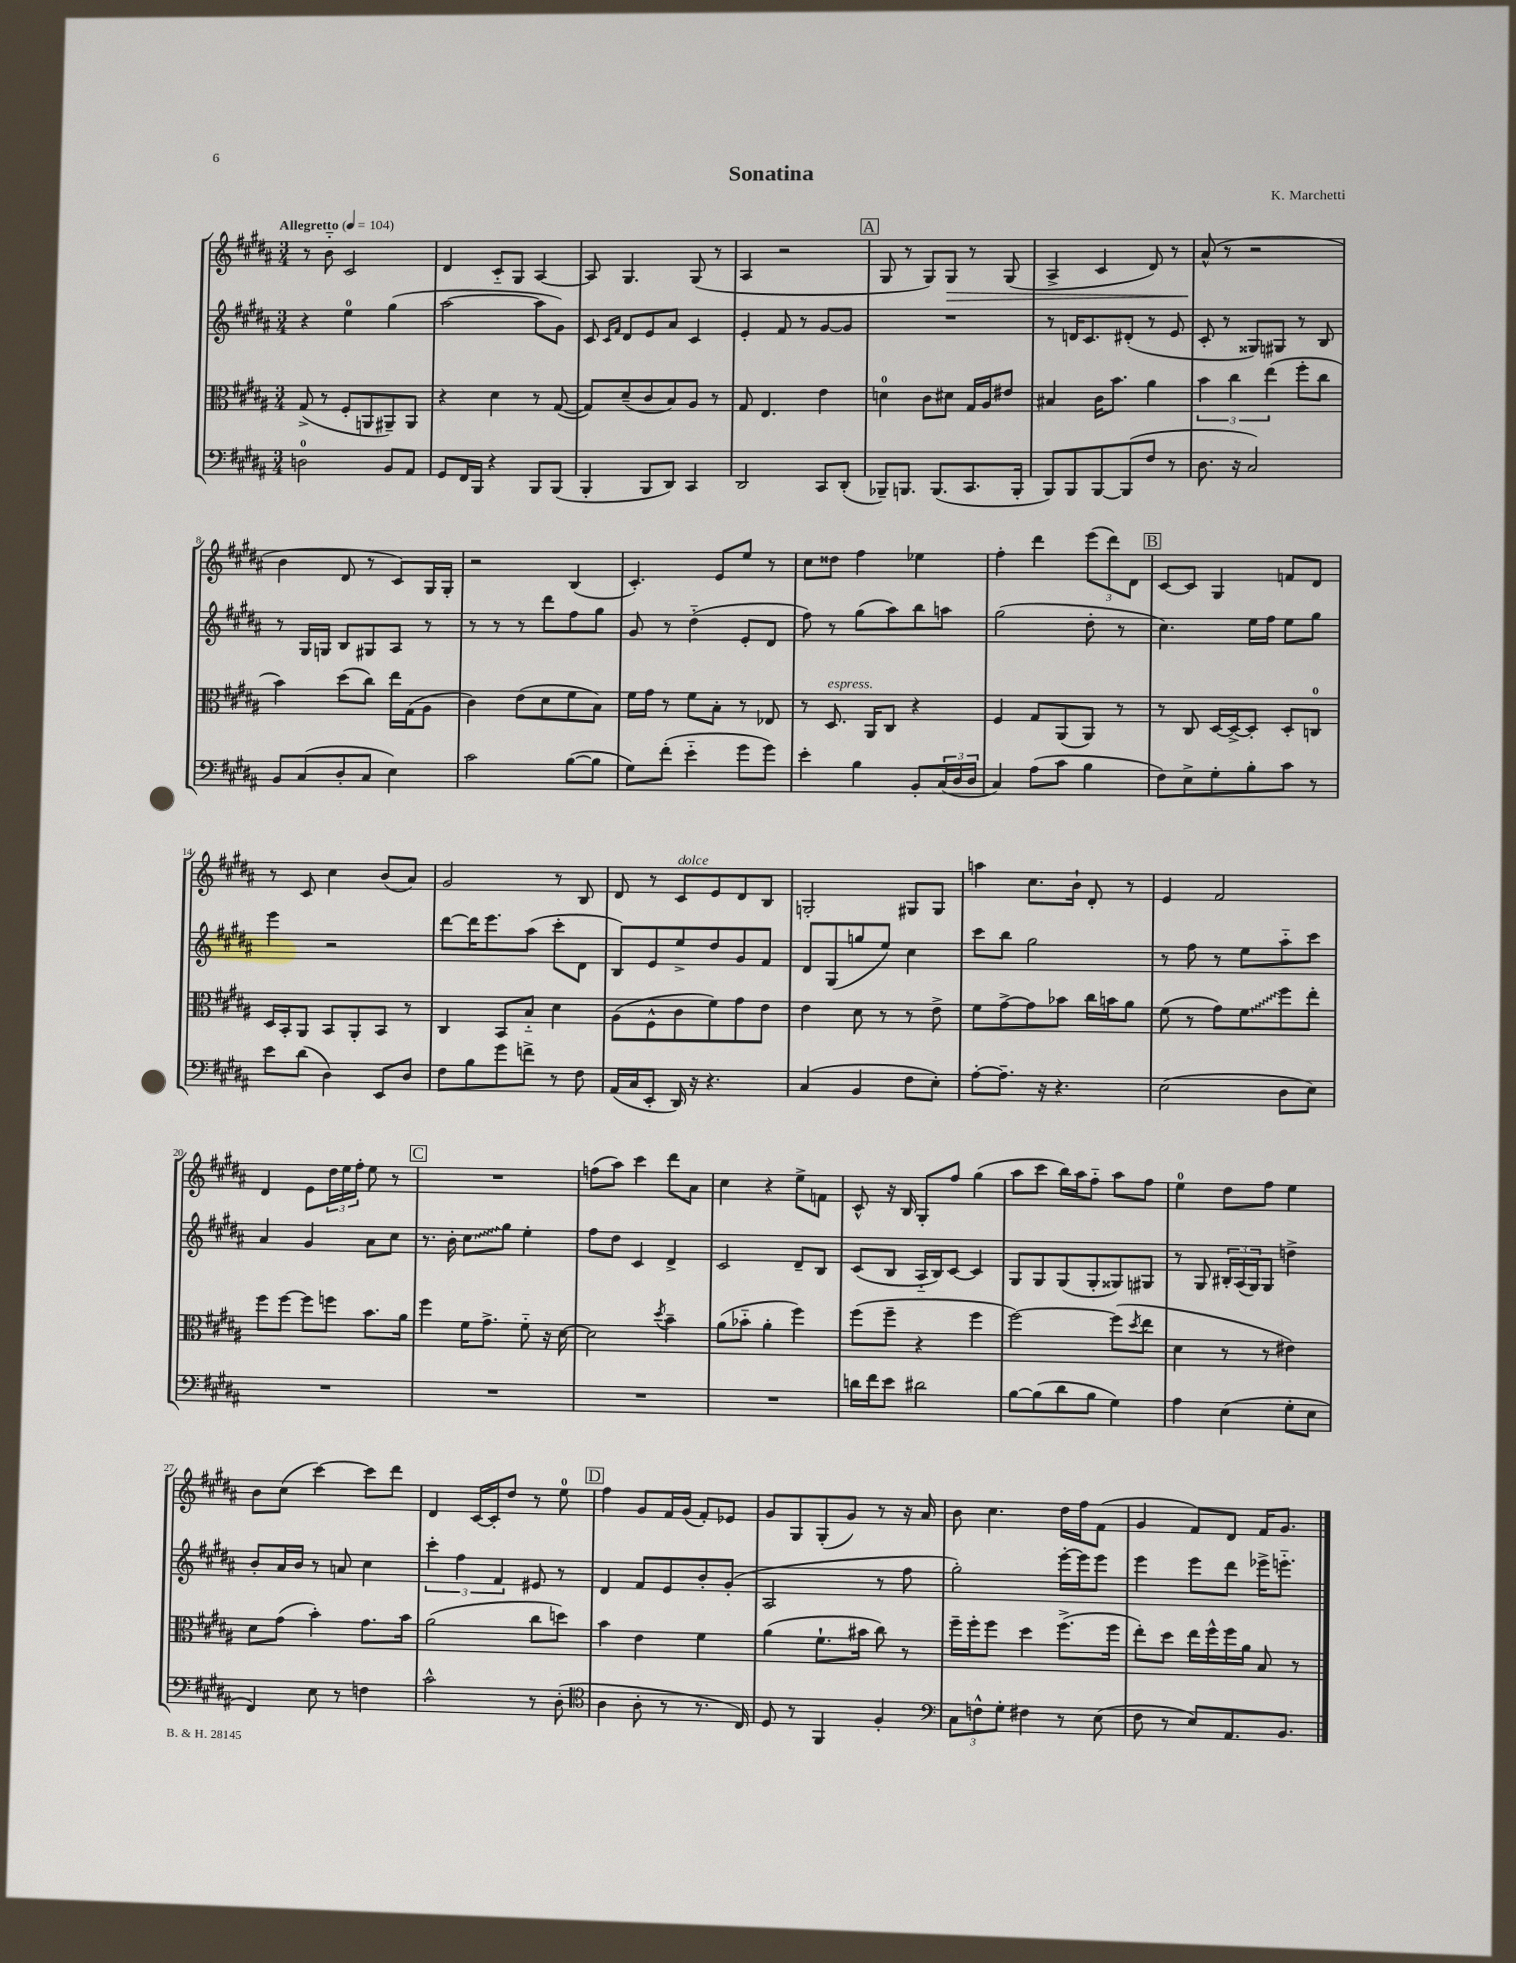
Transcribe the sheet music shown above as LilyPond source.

\header { title = "Sonatina" composer = "K. Marchetti" }
<<
\new StaffGroup <<
\new Staff = "s0" {
    \clef treble \key b \major \numericTimeSignature \time 3/4 \tempo "Allegretto" 4 = 104
    r8 b'8-_ cis'2 |
    dis'4 cis'8-_ gis8 ais4~ |
    ais8 gis4. gis8( r8 |
    ais4 r2 |
    \mark \markup { \box "A" } gis8 r8 gis8) gis8\> r8 gis8( |
    ais4-> cis'4 dis'8) r8 |
    ais'8-^\!( r8 r2 |
    b'4 dis'8 r8 cis'8) gis16 gis16-. |
    r2 b4( |
    cis'4.-.) e'8 e''8 r8 |
    cis''8 disis''8 fis''4 ees''4 |
    fis''4-. dis'''4 \tuplet 3/2 { e'''8( dis'''8) dis'8 } |
    \mark \markup { \box "B" } cis'8~ cis'8 gis4 f'8 dis'8 |
    r8 cis'8 cis''4 b'8( ais'8) |
    gis'2 r8 b8 |
    dis'8 r8 cis'8^\markup { \italic "dolce" } e'8 dis'8 b8 |
    g2-. gis8 gis8 |
    a''4 cis''8. b'16-! dis'8-. r8 |
    e'4 fis'2 |
    dis'4 e'8 \tuplet 3/2 { dis''16 e''16 fis''16-. } e''8 r8 |
    \mark \markup { \box "C" } R2. |
    f''8( ais''8) cis'''4 dis'''8 ais'8 |
    cis''4 r4 e''8-> f'8 |
    cis'8-^ r16 b16 gis8-. fis''8 gis''4( |
    ais''8 cis'''8 b''16) ais''16 fis''8-_ ais''8 fis''8 |
    e''4-0 dis''8 fis''8 e''4 |
    b'8 cis''8( cis'''4~) cis'''8 dis'''8 |
    dis'4 cis'16~ cis'16-. dis''8 r8 e''8-0 |
    \mark \markup { \box "D" } fis''4 gis'8 fis'16 gis'16( fis'8-.) ees'8 |
    gis'8 gis8 gis8-.( gis'8) r8 r16 ais'16 |
    b'8 cis''4. dis''16 fis''16 fis'8( |
    gis'4 fis'8) dis'8 fis'16 gis'8. \bar "|." |
}
\new Staff = "s1" {
    \clef treble \key b \major \numericTimeSignature \time 3/4
    r4 e''4-0 gis''4( |
    ais''2~ ais''8 gis'8) |
    cis'8 \grace { cis'16 fis'16 } dis'8 e'8 ais'8 cis'4 |
    e'4-. fis'8 r8 gis'8~ gis'8 |
    \mark \markup { \box "A" } R2. |
    r8 d'16 cis'8. dis'8-.( r8 e'8 |
    cis'8-. r8 gisis8) gis8 r8 b8 |
    r8 gis16 g16 b8 gis8 ais8 r8 |
    r8 r8 r8 dis'''8 fis''8 gis''8 |
    gis'8 r8 dis''4-_( e'8-. dis'8 |
    fis''8) r8 gis''8( ais''8) b''8 a''8 |
    gis''2( dis''8-. r8 |
    \mark \markup { \box "B" } cis''4.) e''16 fis''16 e''8 gis''8 |
    e'''4 r2 |
    dis'''8~ dis'''16 e'''8. ais''8( cis'''8-. dis'8 |
    b8) e'8 e''8-> dis''8 gis'8 fis'8 |
    dis'8 gis8( g''8 e''8) cis''4 |
    cis'''8 b''8 gis''2 |
    r8 fis''8 r8 e''8 ais''8-_ cis'''8 |
    ais'4 gis'4 ais'8 cis''8 |
    \mark \markup { \box "C" } r8. b'16-. \once \override Glissando.style = #'zigzag cis''8\glissando gis''8 e''4-. |
    fis''8 dis''8 cis'4 dis'4-> |
    cis'2 dis'8-- b8 |
    cis'8( b8 ais16-_ b16) cis'8~ cis'4 |
    gis8 gis8 gis8( gis8-. gisis8) gis8 |
    r8 gis8 \tuplet 3/2 { bis16-. ais16( gis16) } gis8 d''4-> |
    b'8-. ais'16 b'16 r8 a'8 cis''4 |
    \tuplet 3/2 { cis'''4-. fis''4 fis'4 } eis'8 r8 |
    \mark \markup { \box "D" } dis'4 fis'8 e'8 b'8-. gis'8-.( |
    ais2 r8 fis''8 |
    gis''2-.) e'''16~-. e'''16 e'''8 |
    e'''4 e'''8 dis'''8 ees'''16-> e'''8.-_ \bar "|." |
}
\new Staff = "s2" {
    \clef alto \key b \major \numericTimeSignature \time 3/4
    gis8->( r8 fis8-. a,8 ais,8--) ais,8 |
    r4 dis'4 r8 gis8~( |
    gis8) dis'8--( cis'8 b8) ais8 r8 |
    gis8 e4. e'4 |
    \mark \markup { \box "A" } d'4-0 cis'8 dis'8 gis16 ais16 eis'8 |
    bis4 cis'16 b'8. ais'4 |
    \tuplet 3/2 { b'4 cis''4 e''4( } fis''8-. cis''8 |
    b'4) dis''8( cis''8) e''16 gis16( ais8 |
    cis'4) e'8( dis'8 fis'8 b8) |
    fis'16 gis'16 r8 fis'8 b8-. r8 ees8 |
    r8 dis8.^\markup { \italic "espress." } ais,16 cis8 r4 |
    fis4 gis8 ais,8( ais,8) r8 |
    \mark \markup { \box "B" } r8 cis8 dis16~ dis16~-> dis8-. dis8-. c8-0 |
    dis16 b,16-. ais,8 b,8 ais,8-. b,8 r8 |
    cis4 b,8 b8-_ dis'4 |
    ais8( fis8-^ cis'8 fis'8) gis'8 e'8 |
    e'4 dis'8 r8 r8 e'8-> |
    fis'8 gis'8~-> gis'8 bes'8 cis''16 b'16 ais'8 |
    fis'8( r8 gis'8) \once \override Glissando.style = #'zigzag fis'8\glissando fis''8 e''8-. |
    fis''8 fis''8~ fis''8 f''8 b'8. ais'16 |
    \mark \markup { \box "C" } fis''4 fis'16 gis'8.-> fis'8-_ r16 dis'16~ |
    dis'2 \acciaccatura { dis''8 } b'4-- |
    ais'8( bes'8-_ ais'4-. fis''4) |
    fis''8( fis''8-- r4 fis''4 |
    fis''2~) fis''8( \acciaccatura { dis''8 } e''8 |
    dis'4 r8 r8 eis'4) |
    dis'8 gis'8( b'4-.) gis'8. b'16 |
    ais'2( cis''8 d''8) |
    \mark \markup { \box "D" } b'4 e'4 fis'4 |
    ais'4( fis'8.-! bis'16 cis''8) r8 |
    fis''16-- fis''16-. fis''8 dis''4 fis''8.->( fis''16 |
    e''8-.) dis''8 e''16 fis''16-^ fis''16 ais'16 b8 r8 \bar "|." |
}
\new Staff = "s3" {
    \clef bass \key b \major \numericTimeSignature \time 3/4
    d2-0 b,8 ais,8 |
    gis,8 fis,16 b,,16 r4 b,,8 b,,8( |
    b,,4-. b,,8 dis,8) cis,4 |
    dis,2 cis,8 dis,8-.( |
    \mark \markup { \box "A" } bes,,8--) b,,8. b,,8.( cis,8. b,,16-. |
    b,,8) b,,8 b,,8~ b,,8( fis8 r8 |
    dis8. r16 cis2) |
    b,8 cis8( dis8-. cis8 e4) |
    cis'2 b8~( b8 |
    gis8) fis'8-.( e'4-_ gis'8 gis'8) |
    e'4-. b4 b,8-. \tuplet 3/2 { cis16( dis16 dis16 } |
    cis4) ais8( cis'8 b4 |
    \mark \markup { \box "B" } fis8) e8-> gis8-. b8-. cis'8 r8 |
    e'8 dis'8( dis4) e,8 dis8 |
    fis8 b8 gis'8 f'8-> r8 fis8 |
    ais,16( cis16 e,8-. dis,16) r16 r4. |
    cis4( b,4 fis8 e8-.) |
    ais8~-. ais8.-- r16 r4. |
    e2( dis8 e8) |
    R2. |
    \mark \markup { \box "C" } R2. |
    R2. |
    R2. |
    d'16 fis'16 e'8 dis'2 |
    b8~ b8( dis'8 b8 gis4) |
    ais4 e4( gis8-. e8 |
    fis,4) e8 r8 f4 |
    cis'2-^ r8 dis8-.( |
    \mark \markup { \box "D" } \clef tenor ais4 ais8-. r8 r8. cis16) |
    dis8 r8 fis,4 fis4-. |
    \clef bass \tuplet 3/2 { cis8 f8-^ gis8-. } fis4 r8 e8( |
    fis8 r8 e8) ais,8. b,8. \bar "|." |
}
>>
>>
